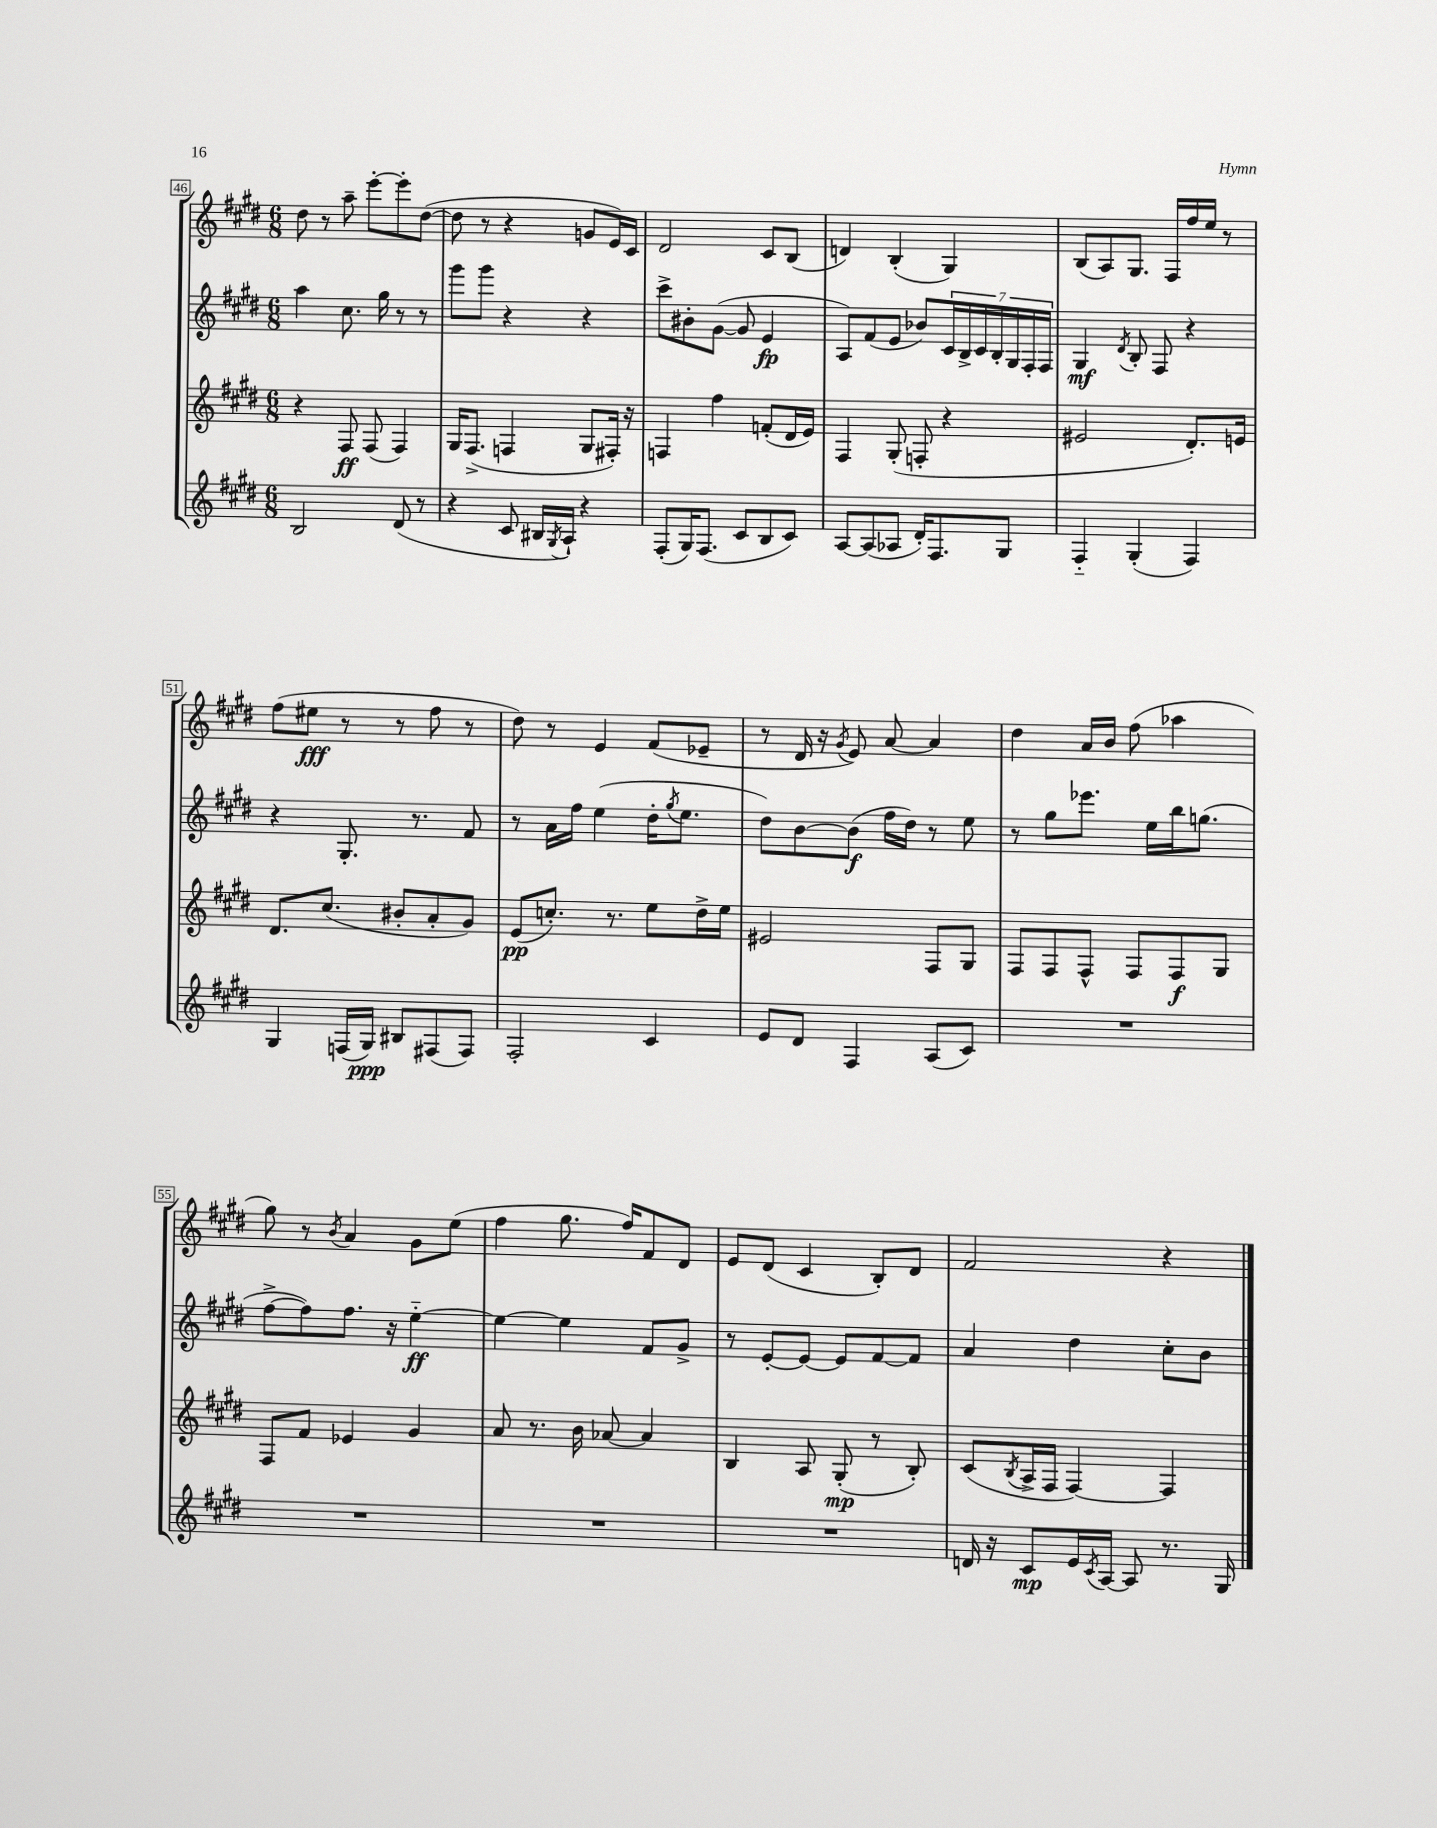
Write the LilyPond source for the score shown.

<<
\new StaffGroup <<
\new Staff = "s0" {
    \clef treble \key e \major \numericTimeSignature \time 6/8
    dis''8 r8 a''8-- e'''8~-. e'''8-. dis''8~( |
    dis''8 r8 r4 g'8 e'16) cis'16 |
    dis'2 cis'8 b8( |
    d'4) b4-.( gis4) |
    b8( a8) gis8. fis16 fis''16 e''16 r8 |
    fis''8( eis''8\fff r8 r8 fis''8 r8 |
    dis''8) r8 e'4 fis'8( ees'8-- |
    r8 dis'16 r16 \acciaccatura { gis'8 } e'8) a'8~ a'4 |
    dis''4 a'16 b'16 fis''8( aes''4 |
    gis''8) r8 \acciaccatura { b'8 } a'4 gis'8 e''8( |
    fis''4 gis''8. fis''16) fis'8 dis'8 |
    e'8 dis'8( cis'4 b8-.) dis'8 |
    fis'2 r4 \bar "|." |
}
\new Staff = "s1" {
    \clef treble \key e \major \numericTimeSignature \time 6/8
    a''4 cis''8. gis''16 r8 r8 |
    gis'''8 gis'''8 r4 r4 |
    cis'''8-> bis'8-. gis'8~( gis'8 e'4\fp |
    a8) fis'8( e'8 bes'8) \tuplet 7/4 { cis'16 b16-> cis'16 b16-. gis16 fis16-. fis16 } |
    gis4\mf \acciaccatura { dis'8 } b8-. fis8 r4 |
    r4 gis8.-. r8. fis'8 |
    r8 a'16 fis''16 e''4( dis''16-. \acciaccatura { gis''8 } e''8. |
    dis''8) b'8~ b'8\f( fis''16 dis''16) r8 e''8 |
    r8 gis''8 ees'''8. e''16 b''16 g''8.( |
    fis''8~-> fis''8) fis''8. r16 e''4~-_\ff |
    e''4~ e''4 fis'8 gis'8-> |
    r8 e'8~-. e'8~ e'8 fis'8~ fis'8 |
    a'4 dis''4 cis''8-. b'8 \bar "|." |
}
\new Staff = "s2" {
    \clef treble \key e \major \numericTimeSignature \time 6/8
    r4 fis8\ff fis8( fis4) |
    gis16 fis8.->( f4 gis8 fis16-.) r16 |
    f4 fis''4 f'8-.( dis'16 e'16) |
    fis4 gis8-.( f8-. r4 |
    eis'2 dis'8.-.) e'16 |
    dis'8. cis''8.( bis'8-. a'8-. gis'8) |
    e'8\pp( c''8.-.) r8. e''8 dis''16-> e''16 |
    eis'2 fis8 gis8 |
    fis8 fis8 fis8-^ fis8 fis8\f gis8 |
    fis8 fis'8 ees'4 gis'4 |
    a'8 r8. b'16 aes'8~ aes'4 |
    b4 a8 gis8-.\mp( r8 b8-.) |
    cis'8( \acciaccatura { b8 } a16-> fis16 fis4~) fis4 \bar "|." |
}
\new Staff = "s3" {
    \clef treble \key e \major \numericTimeSignature \time 6/8
    b2 dis'8( r8 |
    r4 cis'8 bis16 \acciaccatura { gis8 } a16-!) r4 |
    fis8-.( gis16) fis8.( cis'8 b8 cis'8) |
    a8~ a8( aes8 dis'16-.) fis8. gis8 |
    fis4-_ gis4-.( fis4) |
    gis4 f16( gis16\ppp) bis8 fis8( fis8) |
    fis2-. cis'4 |
    e'8 dis'8 fis4 a8( cis'8) |
    R2. |
    R2. |
    R2. |
    R2. |
    d'16 r16 cis'8\mp e'16 \acciaccatura { cis'8 } a16~ a8 r8. gis16 \bar "|." |
}
>>
>>
\layout { \context { \Score currentBarNumber = #46 \override BarNumber.stencil = #(make-stencil-boxer 0.1 0.3 ly:text-interface::print) } }
